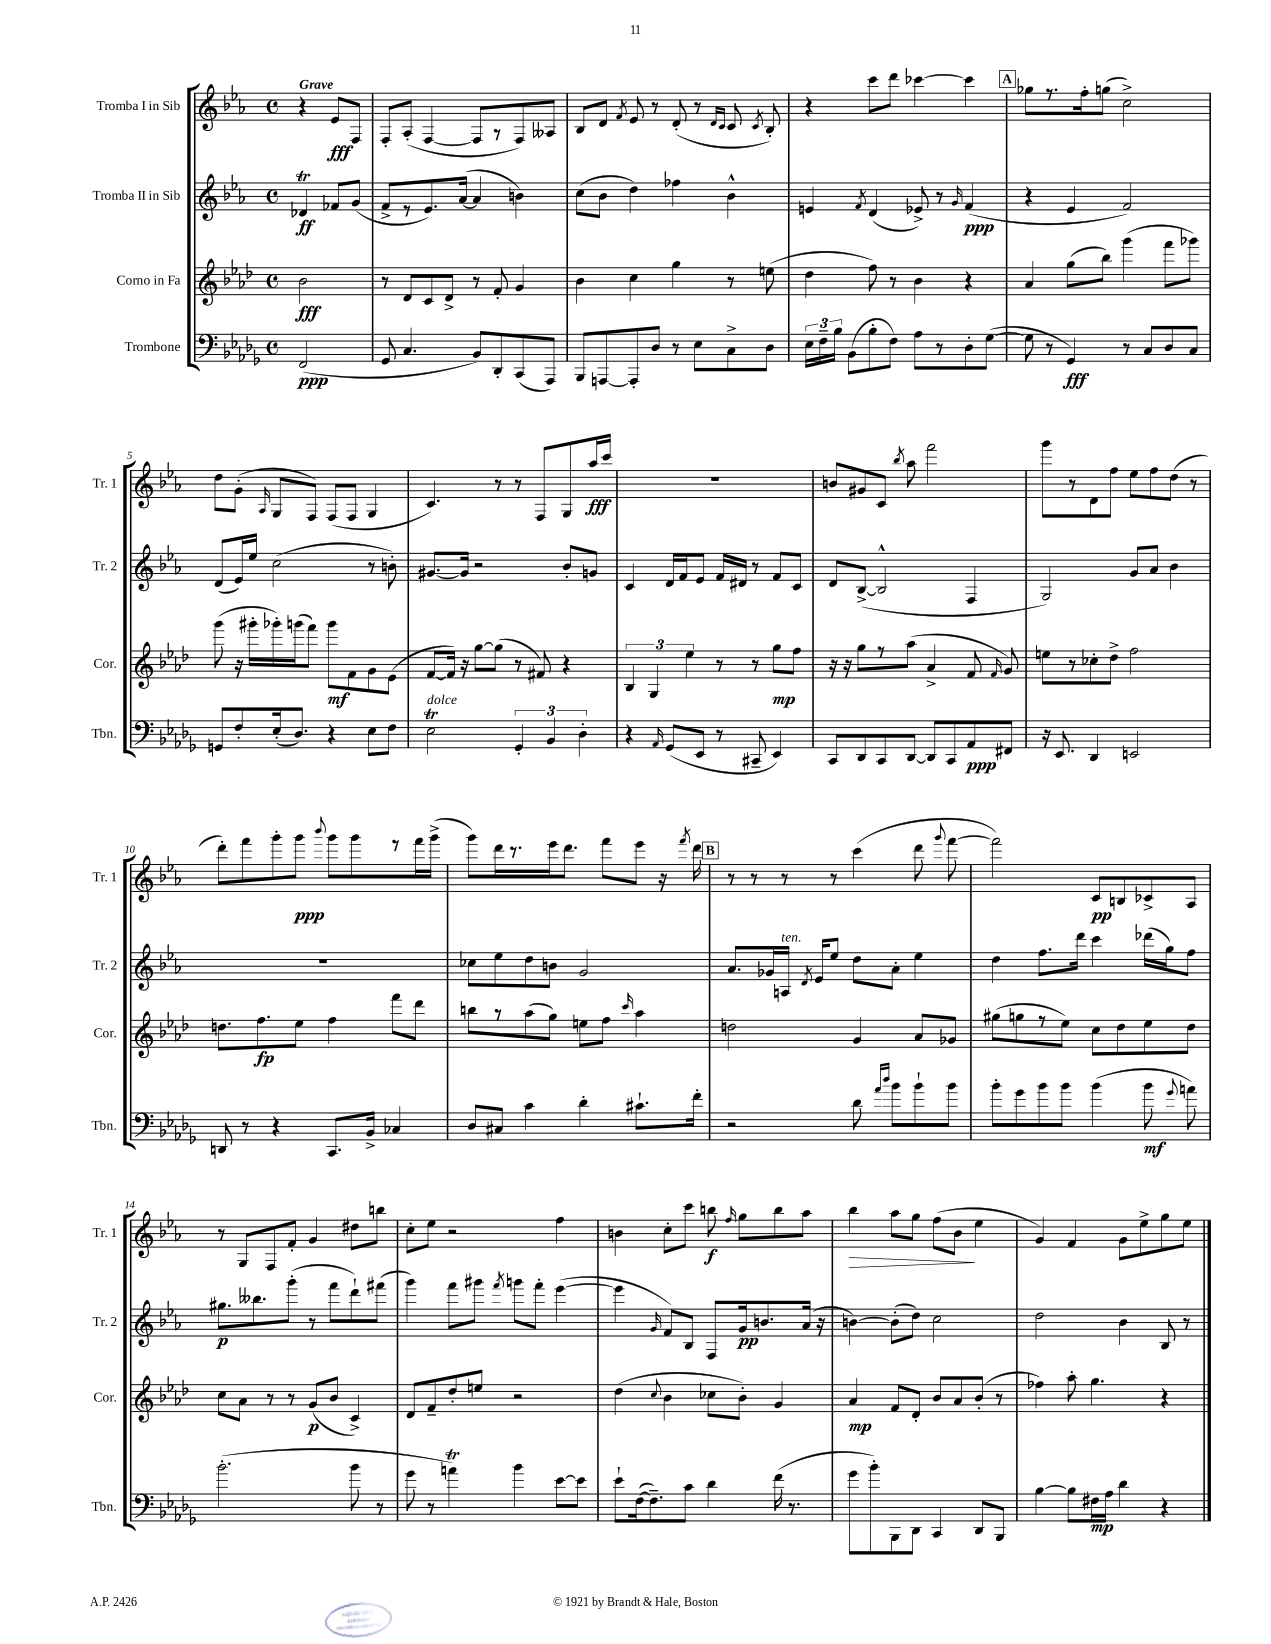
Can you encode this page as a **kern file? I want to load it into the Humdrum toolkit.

**kern	**dynam	**kern	**dynam	**kern	**dynam	**kern	**dynam
*part4	*part4	*part3	*part3	*part2	*part2	*part1	*part1
*staff4	*staff4	*staff3	*staff3	*staff2	*staff2	*staff1	*staff1
*I"Trombone	*	*I"Corno in Fa	*	*I"Tromba II in Sib	*	*I"Tromba I in Sib	*
*I'Tbn.	*	*I'Cor.	*	*I'Tr. 2	*	*I'Tr. 1	*
*clefF4	*	*clefG2	*	*clefG2	*	*clefG2	*
*k[b-e-a-d-g-]	*	*k[b-e-a-d-]	*	*k[b-e-a-]	*	*k[b-e-a-]	*
*M4/4	*	*M4/4	*	*M4/4	*	*M4/4	*
*met(c)	*	*met(c)	*	*met(c)	*	*met(c)	*
=	=	=	=	=	=	=	=
!	!	!	!	!	!	!LO:TX:a:B:t=Grave	!
(2FF/	ppp	2b-\	fff	4d-XT/	ff	4r	.
.	.	.	.	8f-X/L	.	8e-/L	fff
.	.	.	.	(8g/J	.	8F/J	.
=1	=1	=1	=1	=1	=1	=1	=1
8GG-/	.	8r	.	8f^/L	.	8F'/L	.
4.C/	.	8d-/L	.	8r	.	(8A-'/J	.
.	.	8c/	.	8.e-/)	.	[4F/	.
.	.	8d-^/J	.	.	.	.	.
.	.	.	.	([16a-/Jk	.	.	.
8BB-/L)	.	8r	.	4a-/]	.	8F/L]	.
8DD-'/	.	8f'/	.	.	.	8r	.
(8CC/	.	4g/	.	4bn\)	.	8F/)	.
8AAA-/J)	.	.	.	.	.	8A--X/J	.
=2	=2	=2	=2	=2	=2	=2	=2
8BBB-/L	.	4b-\	.	(8cc\L	.	8B-/L	.
[8AAAn/	.	.	.	8b-\J	.	8d/J	.
.	.	.	.	.	.	8qf/	.
8AAA'/]	.	4cc\	.	4dd\)	.	8e-/	.
8D-/J	.	.	.	.	.	8r	.
8r	.	4gg\	.	4ff-X\	.	(8d'/	.
8E-\L	.	.	.	.	.	8r	.
.	.	.	.	.	.	16qqd/LL	.
.	.	.	.	.	.	16qqc/JJ	.
8C^\	.	8r	.	4b-^^\	.	8c/	.
.	.	.	.	.	.	8qc/	.
8D-\J	.	(8een\	.	.	.	8B-'/)	.
=3	=3	=3	=3	=3	=3	=3	=3
24E-\LL	.	4dd-\	.	4en/	.	4r	.
24F~\	.	.	.	.	.	.	.
24B-\JJ	.	.	.	.	.	.	.
(8BB-\L	.	.	.	.	.	.	.
.	.	.	.	8qf/	.	.	.
8B-'\	.	8ff\)	.	(4d/	.	8ccc\L	.
8F\J)	.	8r	.	.	.	8ddd\J	.
8A-\L	.	4b-\	.	8e-X^/)	.	[4ccc-X\	.
8r	.	.	.	8r	.	.	.
.	.	.	.	16qqg/	.	.	.
8D-'\	.	4r	.	(4f/	ppp	4ccc-\]	.
([8G-\J	.	.	.	.	.	.	.
!!LO:REH:place=s1:t=A
=4	=4	=4	=4	=4	=4	=4	=4
8G-\]	.	4a-/	.	4r	.	8gg-X\L	.
8r	.	.	.	.	.	8.r	.
4GG-/)	fff	(8gg\L	.	4e-/	.	.	.
.	.	.	.	.	.	16ff'\k	.
.	.	8bb-\J)	.	.	.	(8ggn\J	.
8r	.	(4ggg\	.	2f/)	.	2cc^\)	.
8C/L	.	.	.	.	.	.	.
8D-/	.	8fff\L	.	.	.	.	.
8C/J	.	8ggg-X\J)	.	.	.	.	.
!!LO:LB:g=z
=5	=5	=5	=5	=5	=5	=5	=5
8GGn/L	.	(8ggg\	.	(8d/L	.	8dd\L	.
8F'/	.	16r	.	16e-/L)	.	(8g'\J	.
.	.	16ggg#X'\LL	.	16ee-/JJ	.	.	.
.	.	.	.	.	.	16qqA-/	.
(16E-'/k	.	16ggg-X'\)	.	(2cc\	.	8G/L	.
8.D-/J)	.	(16gggn\J	.	.	.	.	.
.	.	8fff\J)	.	.	.	8F/J)	.
4r	.	8ggg\L	mf	.	.	(8F/L	.
.	.	8f\	.	.	.	8F/J	.
8E-\L	.	8g\	.	8r	.	4G/	.
8F\J	.	(8e-\J	.	8bn'\)	.	.	.
=6	=6	=6	=6	=6	=6	=6	=6
!LO:TX:a:i:t=dolce	!	!	!	!	!	!	!
2E-T\	.	[8f/L	.	[8.g#X/L	.	4.c/)	.
.	.	16f/Jk])	.	.	.	.	.
.	.	16r	.	16g#/Jk]	.	.	.
.	.	[8gg\L	.	2r	.	.	.
.	.	(8gg\J]	.	.	.	8r	.
6GG-'/	.	8r	.	.	.	8r	.
.	.	8f#X/)	.	.	.	8F/L	.
6BB-/	.	.	.	.	.	.	.
.	.	4r	.	8b-'/L	.	8G/	.
6D-'\	.	.	.	.	.	.	.
.	.	.	.	8gn/J	.	16aa-/L	fff
.	.	.	.	.	.	16ccc/JJ	.
=7	=7	=7	=7	=7	=7	=7	=7
4r	.	6B-/	.	4c/	.	1r	.
.	.	6G/	.	.	.	.	.
16qqAA-/	.	.	.	.	.	.	.
(8GG-/L	.	.	.	16d/LL	.	.	.
.	.	.	.	16f/J	.	.	.
.	.	6ee-\	.	.	.	.	.
8EE-/J	.	.	.	8e-/J	.	.	.
8r	.	8r	.	16f/LL	.	.	.
.	.	.	.	16d#X/JJ	.	.	.
8CC#X~/	.	8r	.	8r	.	.	.
4EE-/)	.	8gg\L	mp	8f/L	.	.	.
.	.	8ff\J	.	8c/J	.	.	.
=8	=8	=8	=8	=8	=8	=8	=8
8CC/L	.	16r	.	8d/L	.	8bn/L	.
.	.	16r	.	.	.	.	.
8DD-/	.	8gg\L	.	([8B-^/J	.	8g#X/	.
8CC/	.	8r	.	2B-^^/]	.	8c/J	.
.	.	.	.	.	.	8qbb-/	.
[8DD-/J	.	(8aa-\J	.	.	.	8aa-\	.
8DD-/L]	.	4a-^/	.	.	.	2fff\	.
8CC/	.	.	.	.	.	.	.
8AA-/	ppp	8f/	.	4F/	.	.	.
.	.	16qqf/	.	.	.	.	.
8FF#X/J	.	8g/)	.	.	.	.	.
=9	=9	=9	=9	=9	=9	=9	=9
16r	.	8een\L	.	2G/)	.	8ggg\L	.
8.EE-/	.	.	.	.	.	.	.
.	.	8r	.	.	.	8r	.
4DD-/	.	8cc-X'\	.	.	.	8d\	.
.	.	8dd-^\J	.	.	.	8ff\J	.
2EEn/	.	2ff\	.	8g/L	.	8ee-\L	.
.	.	.	.	8a-/J	.	8ff\	.
.	.	.	.	4b-\	.	(8dd\J	.
.	.	.	.	.	.	8r	.
!!LO:LB:g=z
=10	=10	=10	=10	=10	=10	=10	=10
8DDn/	.	8.ddn\L	.	1r	.	8ddd'\L)	.
8r	.	.	.	.	.	8fff\	.
.	.	8.ff\	fp	.	.	.	.
4r	.	.	.	.	.	8ggg'\	.
.	.	8ee-\J	.	.	.	8ggg\J	ppp
.	.	.	.	.	.	8qqbbb-/	.
8.CC/L	.	4ff\	.	.	.	8ggg\L	.
.	.	.	.	.	.	8ggg\	.
16BB-^/Jk	.	.	.	.	.	.	.
4C-X/	.	8fff\L	.	.	.	8r	.
.	.	8ddd-\J	.	.	.	16fff\L	.
.	.	.	.	.	.	(16ggg^\JJ	.
=11	=11	=11	=11	=11	=11	=11	=11
8D-/L	.	8bbn\L	.	8cc-X\L	.	8ggg\L)	.
8C#X/J	.	8r	.	8ee-\	.	16ddd\L	.
.	.	.	.	.	.	8.r	.
4c\	.	(8aa-\	.	8dd\	.	.	.
.	.	8gg\J)	.	8bn\J	.	16eee-\J	.
.	.	.	.	.	.	8.ddd\J	.
4d-'\	.	8een\L	.	2g/	.	.	.
.	.	8ff\J	.	.	.	8fff\L	.
.	.	16qqccc/	.	.	.	.	.
8.c#X`\L	.	4aa-\	.	.	.	8eee-\J	.
.	.	.	.	.	.	16r	.
.	.	.	.	.	.	8qfff/	.
16f'\Jk	.	.	.	.	.	16ddd\	.
!!LO:REH:place=s1:t=B
=12	=12	=12	=12	=12	=12	=12	=12
2r	.	2ddn\	.	8.a-/L	.	8r	.
.	.	.	.	.	.	8r	.
.	.	.	.	16g-X/L	.	.	.
!	!	!	!	!LO:TX:a:i:t=ten.	!	!	!
.	.	.	.	16An/JJ	.	8r	.
.	.	.	.	8qd/	.	.	.
.	.	.	.	16e-/KL	.	.	.
.	.	.	.	8ee-/J	.	8r	.
8d-\	.	4g/	.	8dd\L	.	(4ccc\	.
16qqa-/LL	.	.	.	.	.	.	.
16qqdd-/JJ	.	.	.	.	.	.	.
8b-\L	.	.	.	8a-'\J	.	.	.
8b-`\	.	8a-/L	.	4ee-\	.	8ddd\	.
.	.	.	.	.	.	8qqggg/	.
8b-\J	.	8g-X/J	.	.	.	[8fff\	.
=13	=13	=13	=13	=13	=13	=13	=13
8b-'\L	.	(8gg#X\L	.	4dd\	.	2fff\])	.
8g-\	.	8ggn\	.	.	.	.	.
8b-\	.	8r	.	8.ff\L	.	.	.
8b-\J	.	8ee-\J)	.	.	.	.	.
.	.	.	.	16ddd\Jk	.	.	.
(4b-\	.	8cc\L	.	4ccc\	.	8c/L	pp
.	.	8dd-\	.	.	.	8Bn/	.
8b-\	mf	8ee-\	.	(16ddd-X\LL	.	8c-X^/	.
.	.	.	.	16gg\J)	.	.	.
8qqg-/	.	.	.	.	.	.	.
8an\)	.	8dd-\J	.	8ff\J	.	8A-/J	.
!!LO:LB:g=z
=14	=14	=14	=14	=14	=14	=14	=14
(2.b-'\	.	8cc\L	.	8.gg#X\L	p	8r	.
.	.	8a-\J	.	.	.	8G/L	.
.	.	.	.	8.bb--X\	.	.	.
.	.	8r	.	.	.	8F/	.
.	.	8r	.	(8ggg'\J	.	8f'/J	.
.	.	(8g/L	p	8r	.	4g/	.
.	.	8b-/J	.	8fff\L	.	.	.
8b-\	.	4c^/)	.	8ddd`\)	.	8dd#X\L	.
8r	.	.	.	(8fff#X\J	.	8bbn\J	.
=15	=15	=15	=15	=15	=15	=15	=15
8g-\	.	8d-/L	.	4ggg\)	.	8cc'\L	.
8r	.	8f~/	.	.	.	8ee-\J	.
4ant\)	.	8dd-'/	.	8fff\L	.	2r	.
.	.	8een/J	.	8ggg#X\J	.	.	.
.	.	.	.	8qfff/	.	.	.
4b-\	.	2r	.	8gggn\L	.	.	.
.	.	.	.	8fff'\J	.	.	.
[8e-\L	.	.	.	([4eee-\	.	4ff\	.
8e-\J]	.	.	.	.	.	.	.
=16	=16	=16	=16	=16	=16	=16	=16
8e-`\L	.	(4dd-\	.	4eee-\]	.	4bn\	.
([16F\k	.	.	.	.	.	.	.
8.F~\])	.	.	.	.	.	.	.
.	.	8qqcc/	.	16qqg/	.	.	.
.	.	4b-\	.	8f/L)	.	8cc'\L	.
8c\J	.	.	.	8B-/J	.	8ccc\J	.
4d-\	.	8cc-X\L	.	8F/L	.	8bbn\	f
.	.	.	.	.	.	16qqff/	.
.	.	8b-'\J)	.	16g/k	pp	8gg\L	.
.	.	.	.	8.bn/	.	.	.
(16f\	.	4g/	.	.	.	8bb\	.
8.r	.	.	.	.	.	.	.
.	.	.	.	(16a-/Jk	.	8aa-\J	.
.	.	.	.	16r	.	.	.
=17	=17	=17	=17	=17	=17	=17	=17
!	!	!	!	!	!	!	!LO:HP:b
8g-\L	.	4a-/	mp	[4bn\)	.	4bb-\	>
8b-'\)	.	.	.	.	.	.	.
8BBB-\	.	8f/L	.	(8b'\L]	.	8aa-\L	.
8DD-\J	.	8d-'/J	.	8dd\J)	.	8gg\J	.
4CC/	.	8b-/L	.	2cc\	.	(8ff\L	.
.	.	8a-/	.	.	.	8b-\J	.
8DD-/L	.	(8b-'/J	.	.	.	4ee-\	]
8BBB-/J	.	8r	.	.	.	.	.
=18	=18	=18	=18	=18	=18	=18	=18
[4B-\	.	4ff-X\)	.	2dd\	.	4g/)	.
8B-\L]	.	8aa-'\	.	.	.	4f/	.
16F#X\L	mp	4.gg\	.	.	.	.	.
16A-\JJ	.	.	.	.	.	.	.
4d-\	.	.	.	4b-\	.	8g\L	.
.	.	.	.	.	.	8ee-^\	.
4r	.	4r	.	8B-/	.	8gg\	.
.	.	.	.	8r	.	8ee-\J	.
==	==	==	==	==	==	==	==
*-	*-	*-	*-	*-	*-	*-	*-
